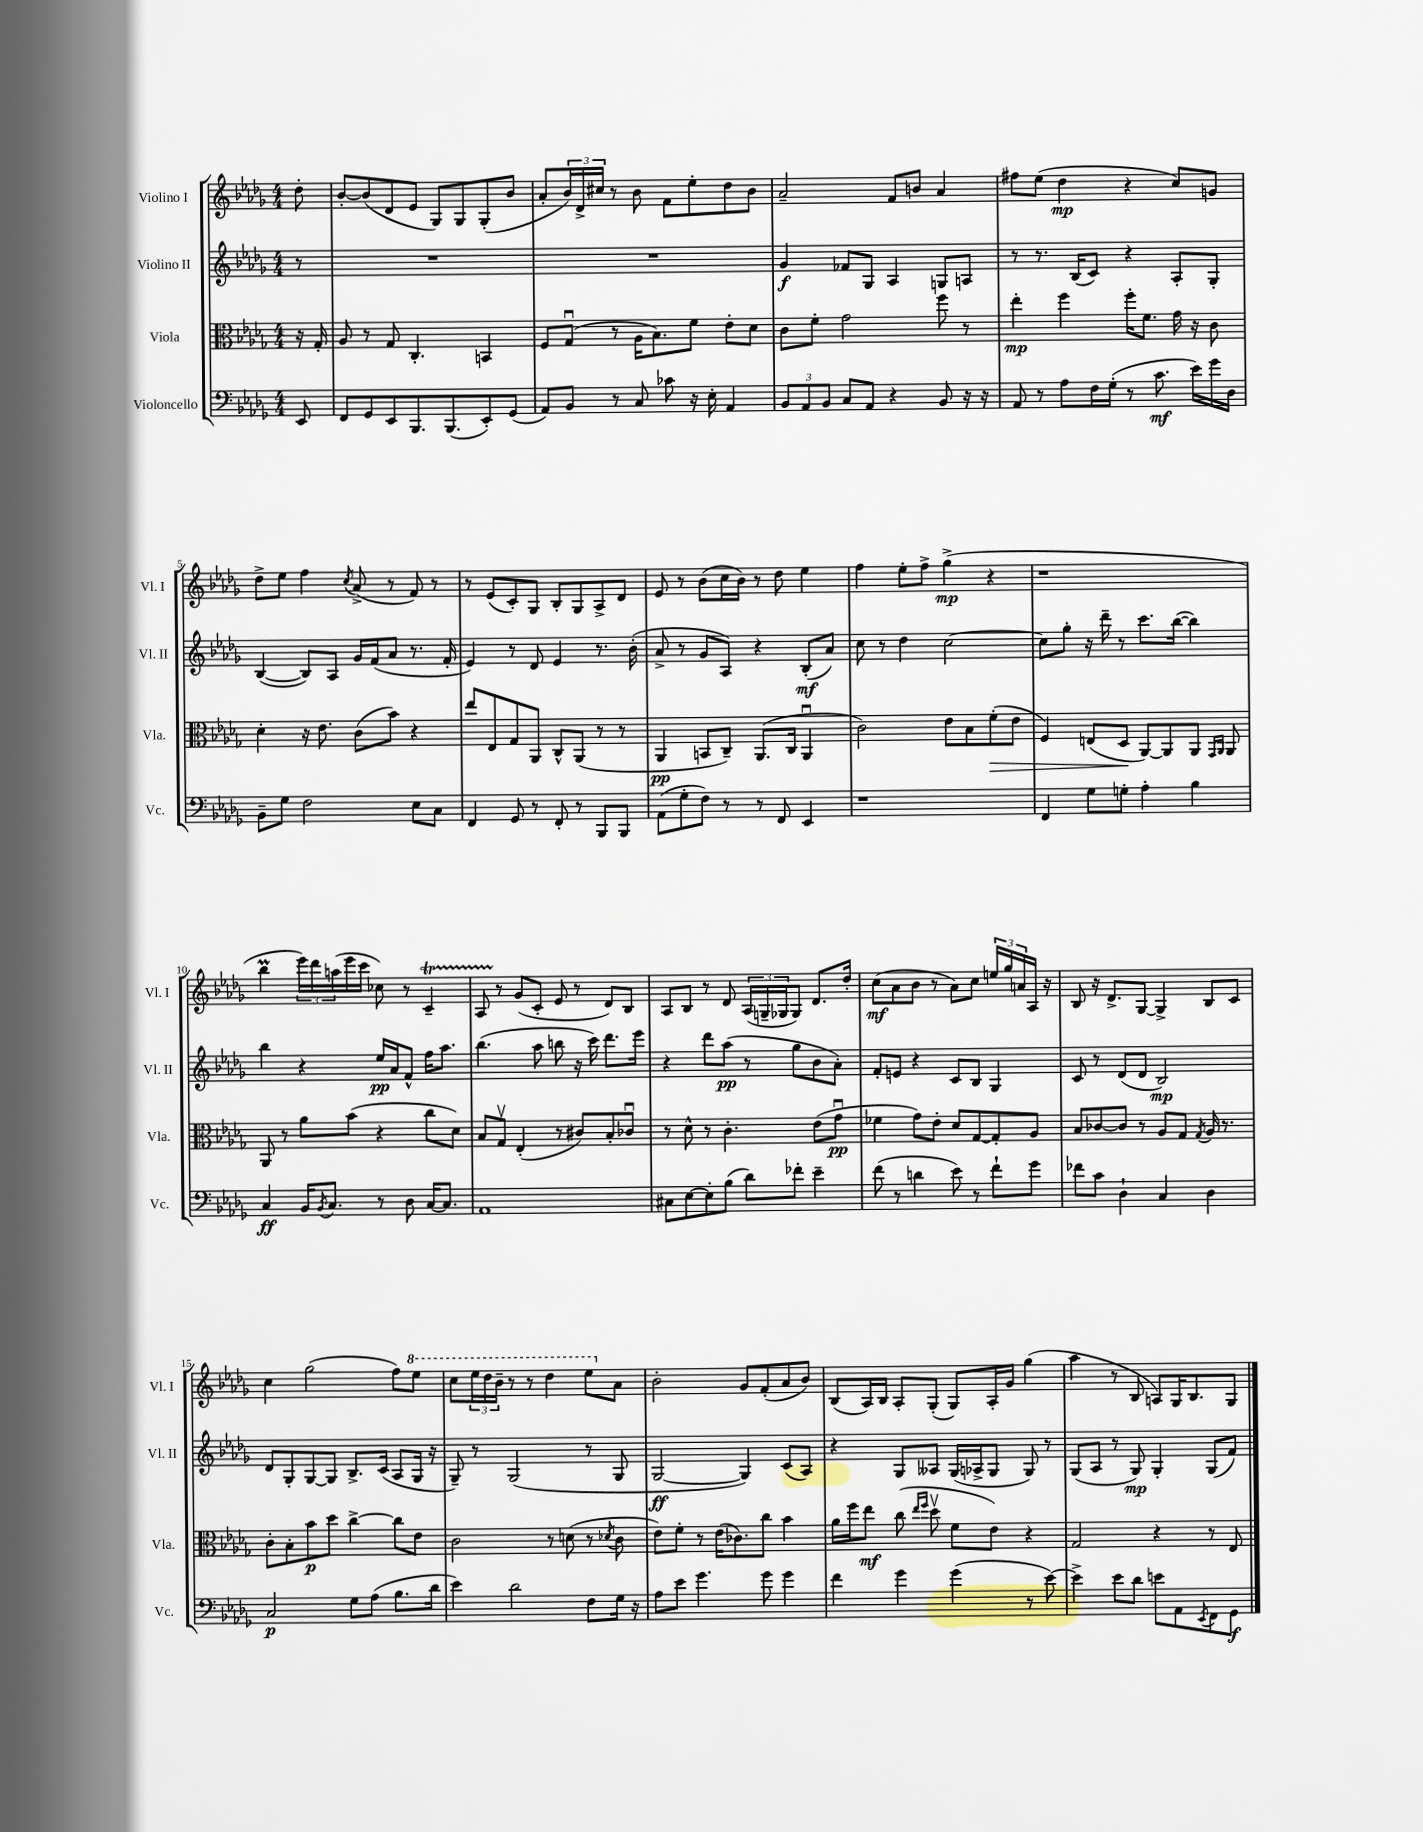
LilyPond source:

<<
\new StaffGroup <<
\new Staff = "s0" \with { instrumentName = "Violino I" shortInstrumentName = "Vl. I" } {
    \clef treble \key des \major \numericTimeSignature \time 4/4 \partial 8
    des''8-. |
    bes'8~-. bes'8( des'8 ees'8 ges8) ges8 ges8-.( bes'8 |
    aes'8-. \tuplet 3/2 { bes'16) des'16-> cis''16 } r8 bes'8 f'8 ees''8-. des''8 bes'8 |
    aes'2-- f'8 b'8 aes'4 |
    fis''8 ees''8( des''4\mp r4 c''8) g'8 |
    des''8-> ees''8 f''4 \acciaccatura { c''8 } aes'8->( r8 f'8) r8 |
    r8 ees'8( c'8-.) ges8 bes8-. ges8 aes8-> des'8 |
    ees'8 r8 bes'8( c''16 bes'16) r8 des''8 ees''4 |
    f''4 ees''8-. f''8-> ges''4->\mp( r4 |
    r1 |
    bes''4\prall \tuplet 3/2 { ees'''16) des'''16 a''16( } ees'''16 c'''16 ces''8) r8 c'4--\startTrillSpan |
    aes8 r8\stopTrillSpan ges'8( c'8-. ees'8 r8 des'8) bes8 |
    aes8 bes8 r8 des'8 \tuplet 3/2 { aes16( g16-- ges16 } ges8) des'8. des''16-. |
    c''8\mf( aes'8 bes'8 r8 aes'8) c''8 \tuplet 3/2 { e''16 ges''16 a'16 } aes16 r16 |
    bes8 r16 des'8.-> ges8~ ges4-> bes8 c'8 |
    c''4 ges''2( f''8) \ottava #1 ees'''8 |
    c'''8 \tuplet 3/2 { ees'''16 des'''16 bes''16-- } r8 r8 des'''4 ees'''8 \ottava #0 aes'8 |
    bes'2-. ges'8 f'8-.( aes'8 bes'8) |
    bes8( aes16) bes16 aes8-. ges8-.( ges8) aes16-. ges'16 ges''4( |
    aes''4 r8 bes8 a8) ges16 bes8. ges8 \bar "|." |
}
\new Staff = "s1" \with { instrumentName = "Violino II" shortInstrumentName = "Vl. II" } {
    \clef treble \key des \major \numericTimeSignature \time 4/4 \partial 8
    r8 |
    R1 |
    R1 |
    ges'4\f fes'8 ges8 aes4 g8 a8 |
    r8 r8. bes16( c'8) r4 aes8-. ges8-. |
    bes4~( bes8) aes8 ges'16 f'16( aes'8 r8. f'16-. |
    ees'4) r8 des'8 ees'4 r8. bes'16-.( |
    aes'8-> r8 ges'8 aes8) r4 bes8-.\mf( aes'8) |
    c''8 r8 des''4 c''2~ |
    c''8 ges''8-. r16 des'''16-- r8 c'''8. bes''16~( bes''4) |
    bes''4 r4 ees''16\pp aes'16 f'8-^ f''16 aes''8. |
    bes''4.( aes''8 b''8 r16 c'''16) des'''8. ees'''16 |
    r4 des'''8 aes''8\pp( r8 ges''8 bes'8 aes'8-.) |
    f'8-. e'8 r4 c'8 bes8 ges4 |
    c'8 r8 des'8( des'8 bes2\mp) |
    des'8 ges8-. ges8~ ges8 bes8.-> c'16( aes8 ges16 r16 |
    ges8--) r8 ges2( r8 ges8 |
    ges2~\ff ges4) c'8( aes8) |
    r4 ges8 aeses8 ges16( aes16-> ges8 ges8) r8 |
    ges8( aes8 r8 ges8\mp) ges4-. ges8( f'8) \bar "|." |
}
\new Staff = "s2" \with { instrumentName = "Viola" shortInstrumentName = "Vla." } {
    \clef alto \key des \major \numericTimeSignature \time 4/4 \partial 8
    r16 ges16-. |
    aes8 r8 ges8 c4.-. b,4 |
    f8 ges8\downbow( r8 aes16 bes8.) f'8 ees'8-. des'8 |
    c'8 f'8-. ges'2 f''8 r8 |
    ees''4-.\mp f''4 f''16-. f'8. ges'16 r16 c'8 |
    des'4-. r16 ees'8. c'8( bes'8) r4 |
    ees''8 ees8 ges8 aes,8 c8-^ aes,8( r8 r8 |
    aes,4\pp b,8 c8--) aes,8.( c16 aes,4\downbow |
    c'2) ees'8 bes8 f'8-.\>( ees'8 |
    f4) e8( des8\! aes,8~) aes,8 aes,8 \grace { ges,16 aes,16 } aes,8 |
    aes,8 r8 aes'8 bes'8( r4 c''8 des'8) |
    bes8 ges8\upbow ees4-.( r8 cis'8) bes8-. ces'8\downbow |
    r8 des'8-^ r8 c'4.-. ees'8( ges'8\downbow\pp |
    fes'4 ges'8) ees'8-. des'8 ges8~ ges8-. aes8 |
    bes8 ces'8~ ces'8 r8 aes8 ges8 \acciaccatura { ges8 } aes16 r8. |
    c'8-. bes8-. bes'8\p des''8 c''4~-> c''8 ees'8 |
    c'2 r8 d'8( r8 \acciaccatura { des'8 } c'8 |
    ees'8) f'8-. r8 ees'16( ces'8.) c''8 bes'4 |
    aes'16 f''16 ees''8\mf c''8( \grace { ees''16 f''16 } des''8\upbow f'8 ees'8) r4 |
    ges2 r4 r8 ees8 \bar "|." |
}
\new Staff = "s3" \with { instrumentName = "Violoncello" shortInstrumentName = "Vc." } {
    \clef bass \key des \major \numericTimeSignature \time 4/4 \partial 8
    ees,8 |
    f,8 ges,8 ees,8 bes,,8. bes,,8.( ees,8-.) ges,8( |
    aes,8) bes,8 r8 c8 ces'8 r16 ees16-. aes,4 |
    \tuplet 3/2 { bes,8 aes,8 bes,8 } c8 aes,8 r4 bes,8 r16 r16 |
    aes,8 r8 aes8 f16 ges16-.( r8 c'8.\mf ees'16) ges'16 des16 |
    bes,8-- ges8 f2 ees8 c8 |
    f,4 ges,8 r8 f,8-. r8 bes,,8 bes,,8 |
    aes,8( ges8-. f8) r8 r8 f,8 ees,4 |
    r1 |
    f,4 ges8 g8-. aes4-. bes4 |
    c4\ff bes,16 \acciaccatura { bes,8 } c8. r8 des8 c16~ c8. |
    aes,1 |
    cis8 ees8~ ees8-. bes8( des'8) fes'8-. ees'4-- |
    f'8( r8 d'4 ees'8) r8 f'8-! ges'8 |
    fes'8 c'8 des4-! c4 des4 |
    c2\p ges8 aes8( bes8. des'16 |
    ees'4) des'2 f8 ges16 r16 |
    aes8 ees'8 ges'4. ges'8 ges'4 |
    f'4 ges'4 ges'4( r8 ees'8~) |
    ees'4-> ees'8 des'8 e'8 aes,8 \acciaccatura { ees,8 } f,8 ges,8\f \bar "|." |
}
>>
>>
